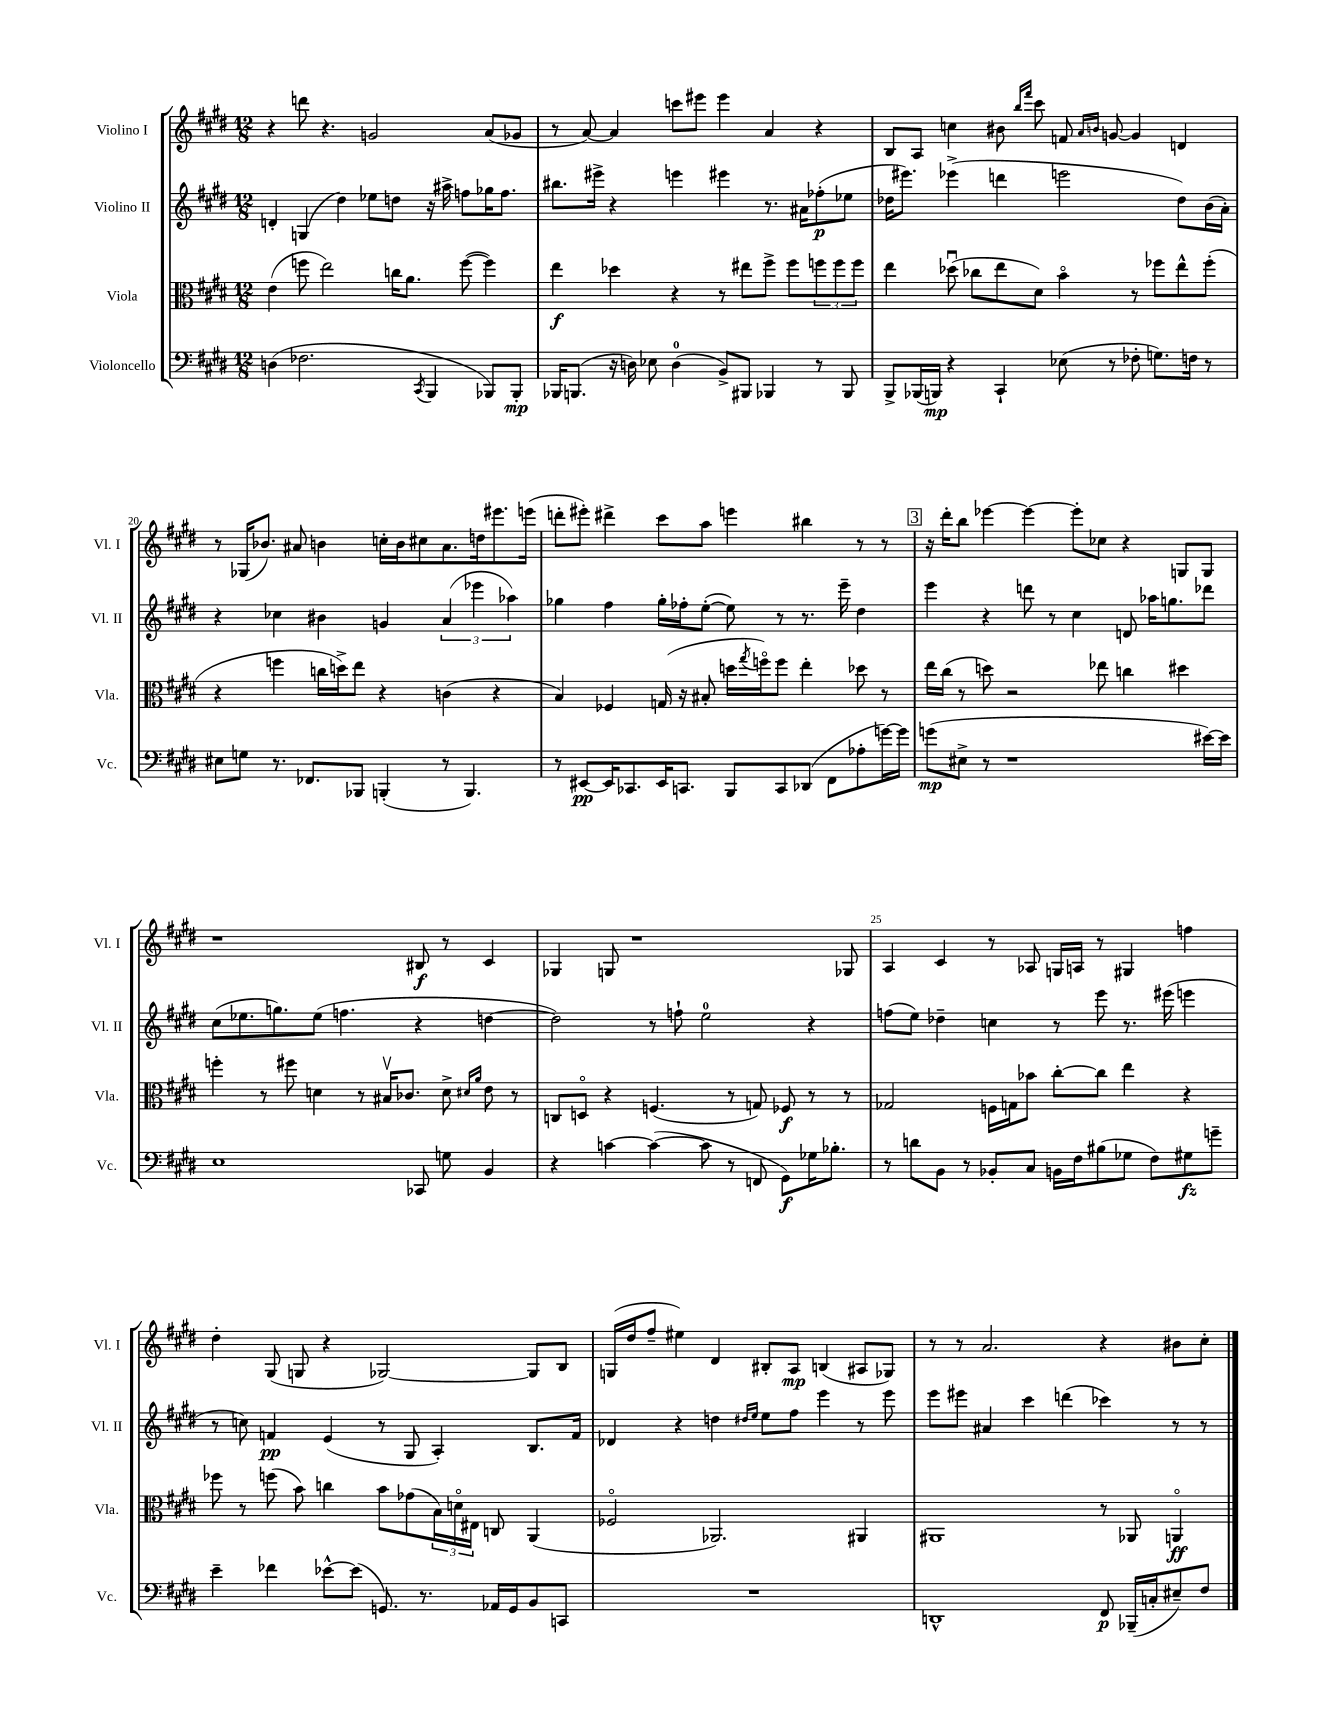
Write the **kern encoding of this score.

**kern	**dynam	**kern	**dynam	**kern	**dynam	**kern	**dynam
*part4	*part4	*part3	*part3	*part2	*part2	*part1	*part1
*staff4	*staff4	*staff3	*staff3	*staff2	*staff2	*staff1	*staff1
*I"Violoncello	*	*I"Viola	*	*I"Violino II	*	*I"Violino I	*
*I'Vc.	*	*I'Vla.	*	*I'Vl. II	*	*I'Vl. I	*
*clefF4	*	*clefC3	*	*clefG2	*	*clefG2	*
*k[f#c#g#d#]	*	*k[f#c#g#d#]	*	*k[f#c#g#d#]	*	*k[f#c#g#d#]	*
*M12/8	*	*M12/8	*	*M12/8	*	*M12/8	*
=17	=17	=17	=17	=17	=17	=17	=17
(4Dn\	.	(4e\	.	4dn'/	.	4r	.
2.F-X\	.	8ffn\	.	(4Gn/	.	8dddn\	.
.	.	2ee\)	.	.	.	4.r	.
.	.	.	.	4dd#\)	.	.	.
.	.	.	.	8ee-X\L	.	2gn/	.
.	.	16ccn\KL	.	8ddn\J	.	.	.
.	.	8.a\J	.	.	.	.	.
8qCC#/	.	.	.	.	.	.	.
4BBB/	.	.	.	16r	.	.	.
.	.	.	.	16aa#X^\	.	.	.
.	.	([8ff\	.	8ffn\L	.	.	.
8BBB-X/L)	.	4ff\])	.	16gg-X\K	.	(8a/L	.
.	.	.	.	8.ff\J	.	.	.
8BBB-'/J	mp	.	.	.	.	8g-X/J	.
=18	=18	=18	=18	=18	=18	=18	=18
16BBB-X/KL	.	4ee\	f	8.bb#X\L	.	8r	.
(8.BBBn/J	.	.	.	.	.	.	.
.	.	.	.	.	.	[8a/)	.
.	.	.	.	16eee#X^\Jk	.	.	.
16r	.	4dd-X\	.	4r	.	4a/]	.
16Dn\)	.	.	.	.	.	.	.
8E-X\	.	.	.	.	.	.	.
(4D\	.	4r	.	4eeen\	.	8cccn\L	.
.	.	.	.	.	.	8eee#X\J	.
8BB^/L)	.	8r	.	4eee#X\	.	4eee#\	.
8BBB#X/J	.	8ee#X\L	.	.	.	.	.
4BBB-X/	.	8ff#^\J	.	8.r	.	4a/	.
.	.	8ff#\L	.	.	.	.	.
.	.	.	.	16a#X\KL	.	.	.
8r	.	12ffn\	.	(8ff-X'\	p	4r	.
.	.	12ff\	.	.	.	.	.
8BBB-/	.	.	.	8ee-X\J	.	.	.
.	.	12ff\J	.	.	.	.	.
=19	=19	=19	=19	=19	=19	=19	=19
8BBB^/L	.	4ee\	.	16dd-X\KL	.	8B/L	.
.	.	.	.	8.eee#X\J)	.	.	.
(16BBB-X/L	.	.	.	.	.	8A/J	.
16BBBn/JJ)	mp	.	.	.	.	.	.
4r	.	(8dd-Xu\	.	(4eee-X^\	.	4ccn\	.
.	.	8cc-X\L	.	.	.	.	.
4CC#`/	.	8ee\	.	4dddn\	.	8b#X\	.
.	.	.	.	.	.	16qqbb/LL	.
.	.	.	.	.	.	16qqfff#/JJ	.
.	.	8d#\J)	.	.	.	8ccc#\	.
(8E-X\	.	4b\	.	2eeen\	.	8fn/	.
.	.	.	.	.	.	16qqa/LL	.
.	.	.	.	.	.	16qqbn/JJ	.
8r	.	.	.	.	.	[8gn/	.
8F-X'\	.	8r	.	.	.	4g/]	.
8.Gn\L)	.	8ff-X\L	.	.	.	.	.
.	.	8ee^^\	.	8dd-\L)	.	4dn/	.
16Fn\Jk	.	.	.	.	.	.	.
8r	.	(8ff-'\J	.	(16b\L	.	.	.
.	.	.	.	16a'\JJ)	.	.	.
!!LO:LB:g=z
=20	=20	=20	=20	=20	=20	=20	=20
8E#X\L	.	4r	.	4r	.	8r	.
8Gn\J	.	.	.	.	.	(16G-X/KL	.
.	.	.	.	.	.	8.b-X/J)	.
8.r	.	4ffn\	.	4cc-X\	.	.	.
.	.	.	.	.	.	8a#X/	.
8.FF-X/L	.	.	.	.	.	.	.
.	.	16ccn\LL	.	4b#X\	.	4bn\	.
.	.	16ddn^\J)	.	.	.	.	.
8BBB-X/J	.	8ee\J	.	.	.	.	.
(4BBBn'/	.	4r	.	4gn/	.	16ccn'\LL	.
.	.	.	.	.	.	16b\J	.
.	.	.	.	.	.	8cc#X\	.
8r	.	(4cn\	.	(6a/	.	8.a#\	.
4.BBB/)	.	.	.	.	.	.	.
.	.	.	.	6eee-X\	.	.	.
.	.	.	.	.	.	16ddn\k	.
.	.	4r	.	.	.	8.eee#X\	.
.	.	.	.	6aa-X\)	.	.	.
.	.	.	.	.	.	(16eeen\Jk	.
=21	=21	=21	=21	=21	=21	=21	=21
8r	.	4B/)	.	4gg-X\	.	8dddn'\L	.
[8EE#X/L	pp	.	.	.	.	8eee#X'\J)	.
16EE#/K]	.	4F-X/	.	4ff#\	.	4ddd#X^\	.
8.CC-X/	.	.	.	.	.	.	.
16EE#/K	.	(16Gn/	.	16gg-'\LL	.	8ccc#\L	.
8.CCn/J	.	16r	.	16ff-X'\J	.	.	.
.	.	8B#X'/	.	([8ee'\J	.	8aa\J	.
8BBB/L	.	16ddn\LL	.	8ee\])	.	4eeen\	.
.	.	8qgg#/	.	.	.	.	.
.	.	16ffn\J)	.	.	.	.	.
8CC/	.	8ff\J	.	8r	.	.	.
(8DD-X/J	.	4ee'\	.	8.r	.	4bb#X\	.
8FF#\L	.	.	.	.	.	.	.
.	.	.	.	16eee~\	.	.	.
8A-X'\	.	8dd-X\	.	4dd#\	.	8r	.
[16gn\L)	.	8r	.	.	.	8r	.
16g\JJ]	.	.	.	.	.	.	.
!!LO:REH:place=s1:t=3
=22	=22	=22	=22	=22	=22	=22	=22
(8gn\L	mp	16ee\LL	.	4eee\	.	16r	.
.	.	(16cc#\JJ	.	.	.	16ddd#'\KL	.
8E#X^\J	.	8r	.	.	.	8bb\J	.
8r	.	8ddn\)	.	4r	.	[4eee-X\	.
1r	.	2r	.	.	.	.	.
.	.	.	.	8dddn\	.	4eee-\_	.
.	.	.	.	8r	.	.	.
.	.	.	.	4cc#\	.	8eee-'\L]	.
.	.	8ee-X\	.	.	.	8cc-X\J	.
.	.	4ccn\	.	8dn/	.	4r	.
.	.	.	.	16aa-X\KL	.	.	.
.	.	.	.	8.ggn\	.	.	.
.	.	4dd#X\	.	.	.	8Gn/L	.
[16e#X\LL)	.	.	.	8ddd-X\J	.	8G/J	.
16e#\JJ]	.	.	.	.	.	.	.
!!LO:LB:g=z
=23	=23	=23	=23	=23	=23	=23	=23
1E	.	4ffn'\	.	(8cc#\L	.	1r	.
.	.	.	.	8.ee-X\	.	.	.
.	.	8r	.	.	.	.	.
.	.	.	.	8.ggn\)	.	.	.
.	.	8ff#X\	.	.	.	.	.
.	.	4dn\	.	(8ee-\J	.	.	.
.	.	.	.	4.ffn\	.	.	.
.	.	8r	.	.	.	.	.
.	.	16B#Xv/KL	.	.	.	.	.
.	.	8.c-X/J	.	.	.	.	.
8CC-X/	.	.	.	4r	.	8B#X/	f
8Gn\	.	8d^\	.	.	.	8r	.
.	.	16qqd#X/LL	.	.	.	.	.
.	.	16qqa/JJ	.	.	.	.	.
4BB/	.	8e\	.	[4ddn\	.	4c#/	.
.	.	8r	.	.	.	.	.
=24	=24	=24	=24	=24	=24	=24	=24
4r	.	8Cn/L	.	2dd\])	.	4G-X/	.
.	.	8Dn/J	.	.	.	.	.
[4cn\	.	4r	.	.	.	8Gn/	.
.	.	.	.	.	.	1r	.
(4c\_	.	(4.Fn/	.	8r	.	.	.
.	.	.	.	8ffn`\	.	.	.
8c\]	.	.	.	2ee\	.	.	.
8r	.	8r	.	.	.	.	.
8FFn/	.	8Gn/)	.	.	.	.	.
8GG#\L)	f	8F-X/	f	.	.	.	.
16G-X\K	.	8r	.	4r	.	.	.
8.B-X'\J	.	.	.	.	.	.	.
.	.	8r	.	.	.	8G-X/	.
=25	=25	=25	=25	=25	=25	=25	=25
8r	.	2G-X/	.	(8ffn\L	.	4A/	.
8dn\L	.	.	.	8ee\J)	.	.	.
8BB\J	.	.	.	4dd-X~\	.	4c#/	.
8r	.	.	.	.	.	.	.
8BB-X'/L	.	16Fn\LL	.	4ccn\	.	8r	.
.	.	16Gn\J	.	.	.	.	.
8C#/J	.	8b-X\J	.	.	.	8A-X/	.
16BBn\LL	.	[8cc#'\L	.	8r	.	16Gn/LL	.
16F#\J	.	.	.	.	.	16An/JJ	.
(8B#X\	.	8cc#\J]	.	8eee\	.	8r	.
8G-X\J	.	4ee\	.	8.r	.	4G#X/	.
8F#\L)	.	.	.	.	.	.	.
.	.	.	.	(16eee#X\	.	.	.
8G#X\	fz	4r	.	4eeen\	.	4ffn\	.
8gn~\J	.	.	.	.	.	.	.
!!LO:LB:g=z
=26	=26	=26	=26	=26	=26	=26	=26
4e~\	.	8ff-X\	.	8r	.	4dd#'\	.
.	.	8r	.	8ccn\)	.	.	.
4f-X\	.	(8ffn\	.	4fn/	pp	(8G#/	.
.	.	8b\)	.	.	.	8Gn/	.
[8e-X^^\L	.	4ccn\	.	(4e/	.	4r	.
(8e-\J]	.	.	.	.	.	.	.
8.GGn/)	.	8b\L	.	8r	.	[2G-X/)	.
.	.	(8g-X\	.	8G#/	.	.	.
8.r	.	.	.	.	.	.	.
.	.	24B\L)	.	4A'/)	.	.	.
.	.	24dn\	.	.	.	.	.
.	.	24E#X\JJ	.	.	.	.	.
16AA-X/LL	.	8Cn/	.	.	.	.	.
16GG/J	.	.	.	.	.	.	.
8BB/	.	(4AA/	.	8.B/L	.	8G-/L]	.
8CCn/J	.	.	.	.	.	8B/J	.
.	.	.	.	16f/Jk	.	.	.
=27	=27	=27	=27	=27	=27	=27	=27
1.r	.	2F-X/	.	4d-X/	.	(16Gn/LL	.
.	.	.	.	.	.	16dd#/J	.
.	.	.	.	.	.	8ff#~/J	.
.	.	.	.	4r	.	4ee#X\)	.
.	.	2.AA-X/)	.	4ddn\	.	4d#/	.
.	.	.	.	16qqdd#X/LL	.	.	.
.	.	.	.	16qqee/JJ	.	.	.
.	.	.	.	8ee\L	.	8B#X'/L	.
.	.	.	.	8ff#\J	.	8A/J	mp
.	.	.	.	4eee\	.	(4Bn/	.
.	.	4AA#X/	.	8r	.	8A#X/L	.
.	.	.	.	8eee\	.	8G-X/J)	.
=28	=28	=28	=28	=28	=28	=28	=28
1DDn^^	.	1AA#X	.	8eee\L	.	8r	.
.	.	.	.	8eee#X\J	.	8r	.
.	.	.	.	4a#X/	.	2.a/	.
.	.	.	.	4ccc#\	.	.	.
.	.	.	.	(4dddn\	.	.	.
8FF#/	p	8r	.	4ccc-X\)	.	4r	.
(16BBB-X~/LL	.	8AA-X/	.	.	.	.	.
16Cn'/J	.	.	.	.	.	.	.
8E#X~/)	.	4AAn/	ff	8r	.	8b#X\L	.
8F#/J	.	.	.	8r	.	8cc#'\J	.
==	==	==	==	==	==	==	==
*-	*-	*-	*-	*-	*-	*-	*-
